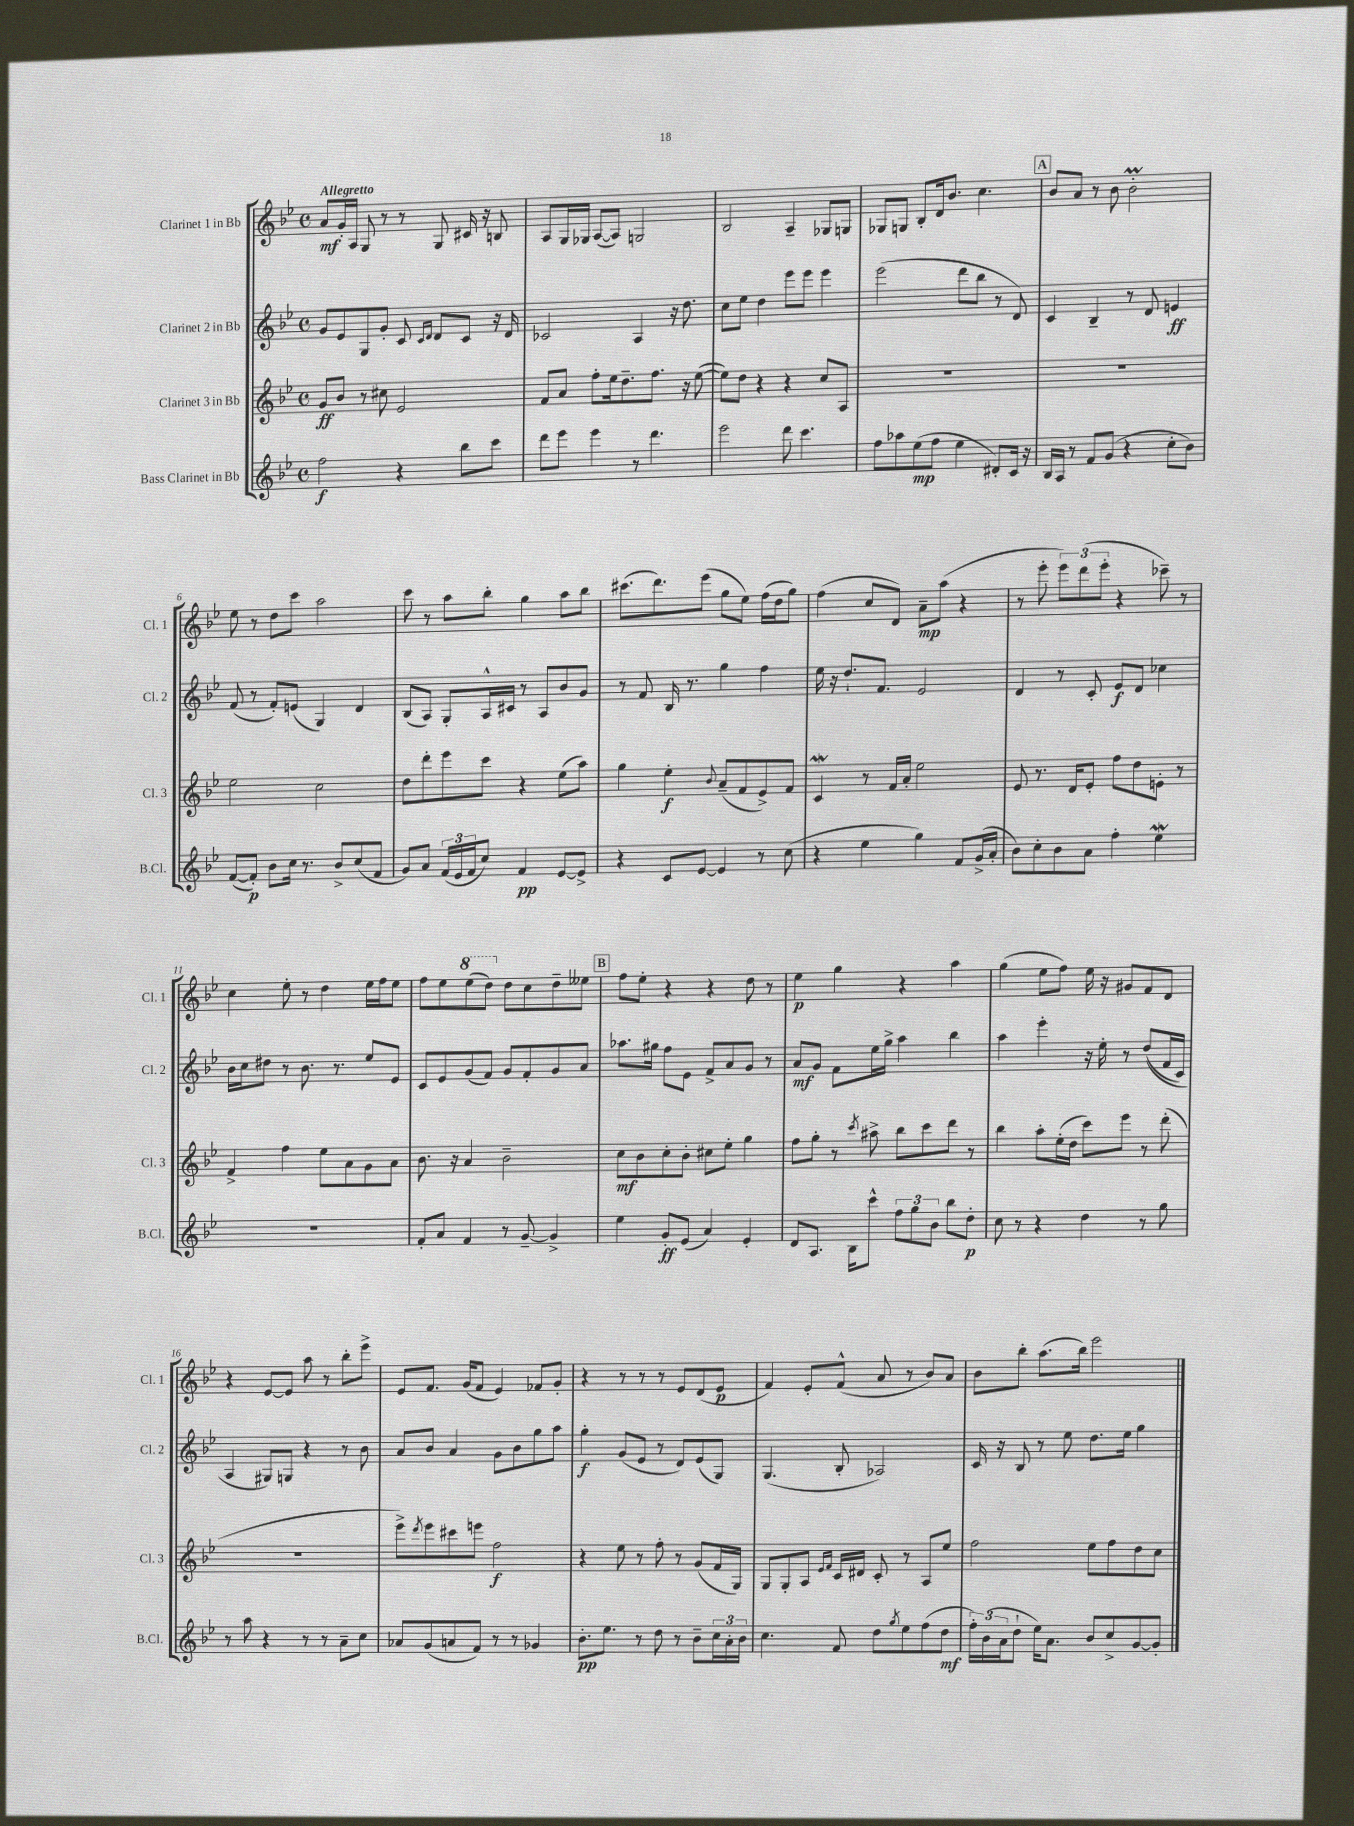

**kern	**kern	**kern	**kern
*staff4	*staff3	*staff2	*staff1
*clefG2	*clefG2	*clefG2	*clefG2
*k[b-e-]	*k[b-e-]	*k[b-e-]	*k[b-e-]
*M4/4	*M4/4	*M4/4	*M4/4
*met(c)	*met(c)	*met(c)	*met(c)
2ff	8g	8g	8a
.	8b-	8e-	16g'
.	.	.	16A
.	8r	8G	8G
.	8cc#	8g'	8r
4r	2e-	8c	8r
.	.	16qqc	.
.	.	16qqd	.
.	.	8d	8G
8bb-	.	8c	16c#
.	.	.	16r
8ccc	.	16r	8B
.	.	16d	.
=	=	=	=
8ddd	8f	2c-	8A
8eee-	8a	.	16G
.	.	.	16G-
4eee-	8ff'	.	([8A
.	16ee-	.	8A])
.	8.dd~	.	.
8r	.	4A	2G
4.ddd	8.ff	.	.
.	.	16r	.
.	16r	8.dd	.
.	([8ee-	.	.
=	=	=	=
2eee-	8ee-])	8cc	2B-
.	8dd	8ee-	.
.	4r	4dd	.
8ddd	4r	8eee-	4A~
4.ccc	.	8eee-	.
.	8cc	4eee-	8G-
.	8A	.	8G
=	=	=	=
8ff	1r	(2eee-	8G-
8aa-	.	.	8G
(8ee-	.	.	8B-'
8ff	.	.	16d
.	.	.	8.b-
4ee-	.	8ddd	.
.	.	8bb-	4.cc
8d#')	.	8r	.
16c	.	8d)	.
16r	.	.	.
=	=	=	=
16B-	1r	4c	8b-
16A	.	.	.
8r	.	.	8a
8f	.	4B-~	8r
(8g	.	.	8b-
4r	.	8r	2b-'
.	.	8d	.
8cc'	.	4e	.
8b-)	.	.	.
=	=	=	=
([8f	2ee-	(8f	8ee-
8f'])	.	8r	8r
8b-	.	8f')	8dd
16cc	.	(8e	8ccc
8.r	.	.	.
.	2cc	4G)	2aa
8b-^	.	.	.
(8cc	.	4d	.
8f	.	.	.
=	=	=	=
8g)	8dd	(8B-	8ccc
8a	8ddd'	8A)	8r
(24f	8eee-	8G'	8aa
24e-	.	.	.
24f	.	.	.
8cc)	8ccc	16A^^	8bb-'
.	.	16c#	.
4f	4r	8r	4gg
.	.	8A	.
[8e-	(8ee-	8b-	8aa
8e-^]	8aa)	8g	8bb-
=	=	=	=
4r	4gg	8r	(8.ccc#
.	.	8f	.
.	.	.	8.ddd)
8c	4ee-'	16B-	.
.	.	8.r	.
[8e-	.	.	(8eee-
.	8qqb-	.	.
4e-]	(8a~	4gg	8gg
.	8f	.	8ee-)
8r	8e-^)	4ff	(16ff
.	.	.	16dd
(8cc	8f	.	8gg)
=	=	=	=
4r	4c	16ee-	(4ff
.	.	16r	.
.	.	8.dd`	.
4ee-	8r	.	8cc
.	.	8.f	.
.	16f	.	8d)
.	16a'	.	.
4gg)	2ee-	2e-	8a~
.	.	.	(8aa
8f	.	.	4r
(16g^	.	.	.
16a'	.	.	.
=	=	=	=
8b-)	8e-	4d	8r
8cc'	8.r	.	8eee-'
8b-	.	8r	12eee-)
.	16d	.	.
.	.	.	(12ddd
8a	8e-'	8c'	.
.	.	.	12eee-'
4ff'	8ff	8e-	4r
.	8dd	8d	.
4ee-	8e'	4cc-	8ccc-~)
.	8r	.	8r
=	=	=	=
1r	4f^	16b-	4cc
.	.	16cc	.
.	.	8dd#	.
.	4ff	8r	8ee-'
.	.	8.b-	8r
.	8ee-	.	4dd
.	.	8.r	.
.	8a	.	.
.	8g	8ee-	16ee-
.	.	.	16ff
.	8a	8e-	8ee-
=	=	=	=
8f'	8.b-	8c	8ff
8a	.	8e-	8ee-
.	16r	.	.
4f	4a	(8g	(8eee-
.	.	8f)	8ddd)
8r	2b-~	8g	8dd
[8g~	.	8f'	8cc
4g^]	.	8g	8dd~
.	.	8a	8ee--
=	=	=	=
4ee-	8cc	8.aa-	8ff
.	8b-	.	8ee-'
.	.	16gg#	.
8g'	8cc'	8ff	4r
(8e-	8b-'	8e-	.
4a)	8cc#	8f^	4r
.	8ee-'	8a	.
4e-'	4gg	8g	8dd
.	.	8r	8r
=	=	=	=
8d	8ff	8a	4ee-
8.A	8gg'	8g	.
.	8r	8f	4gg
16B-	.	.	.
.	8qccc	.	.
8ccc^^	8aa#^	16ee-	.
.	.	16gg^	.
12ff	8bb-	4aa	4r
12gg	.	.	.
.	8ccc	.	.
12b-	.	.	.
8bb-	8ddd	4bb-	4aa
8dd'	8r	.	.
=	=	=	=
8cc	4bb-	4aa	(4gg
8r	.	.	.
4r	8aa'	4eee-'	8ee-
.	(16ee-'	.	8ff)
.	16dd	.	.
4dd	8ccc)	16r	16ee-
.	.	16ee-'	16r
.	8eee-	8r	8g#
8r	8r	&((8dd	8f
8gg	(8ddd'	16f	8d
.	.	16c)	.
=	=	=	=
8r	1r	4A	4r
8aa	.	.	.
4r	.	8G#&)	[8e-
.	.	8G	8e-]
8r	.	4r	8aa
8r	.	.	8r
8a~	.	8r	8bb-'
8cc	.	8b-	8eee-^
=	=	=	=
8a-	8eee-^)	8a	8e-
.	8qddd	.	.
(8g	8eee-	8b-	8.f
8a	8ccc#	4a	.
.	.	.	(16g
8f)	8eee	.	8f
8r	2ff	8g	4e-)
8r	.	8b-	.
4g-	.	8gg	8f-
.	.	8aa	8g'
=	=	=	=
8.b-'	4r	4gg'	4r
8.ee-	.	.	.
.	8ee-	(8g	8r
8r	8r	8e-	8r
8dd	8ff'	8r	8r
8r	8r	8d)	8e-
8b-~	(8g	(8e-	(8d
24cc	16f	8G)	8e-
24a'	.	.	.
.	16G)	.	.
24b-	.	.	.
=	=	=	=
4.cc	8G	(4.G	4f)
.	8G'	.	.
.	8A	.	8e-'
.	16qqe-	.	.
.	16qqf	.	.
8f	16c	8B-'	(8f^^
.	16d#	.	.
8dd	8c'	2A-)	8a
8qgg	.	.	.
8ee-	8r	.	8r
(8ff	8A	.	8b-)
8dd	8ee-	.	8a
=	=	=	=
24ff')	2ff	16c	8b-
(24b-	.	.	.
.	.	16r	.
24a	.	.	.
8dd`	.	8B-	8bb-'
16ee-)	.	8r	(8.aa
8.a	.	.	.
.	.	8ee-	.
.	.	.	16bb-)
8b-	8ee-	8.dd	2eee-
8cc^	8ff	.	.
.	.	16ee-	.
[8g	8dd	4gg	.
8g']	8cc	.	.
==	==	==	==
*-	*-	*-	*-
